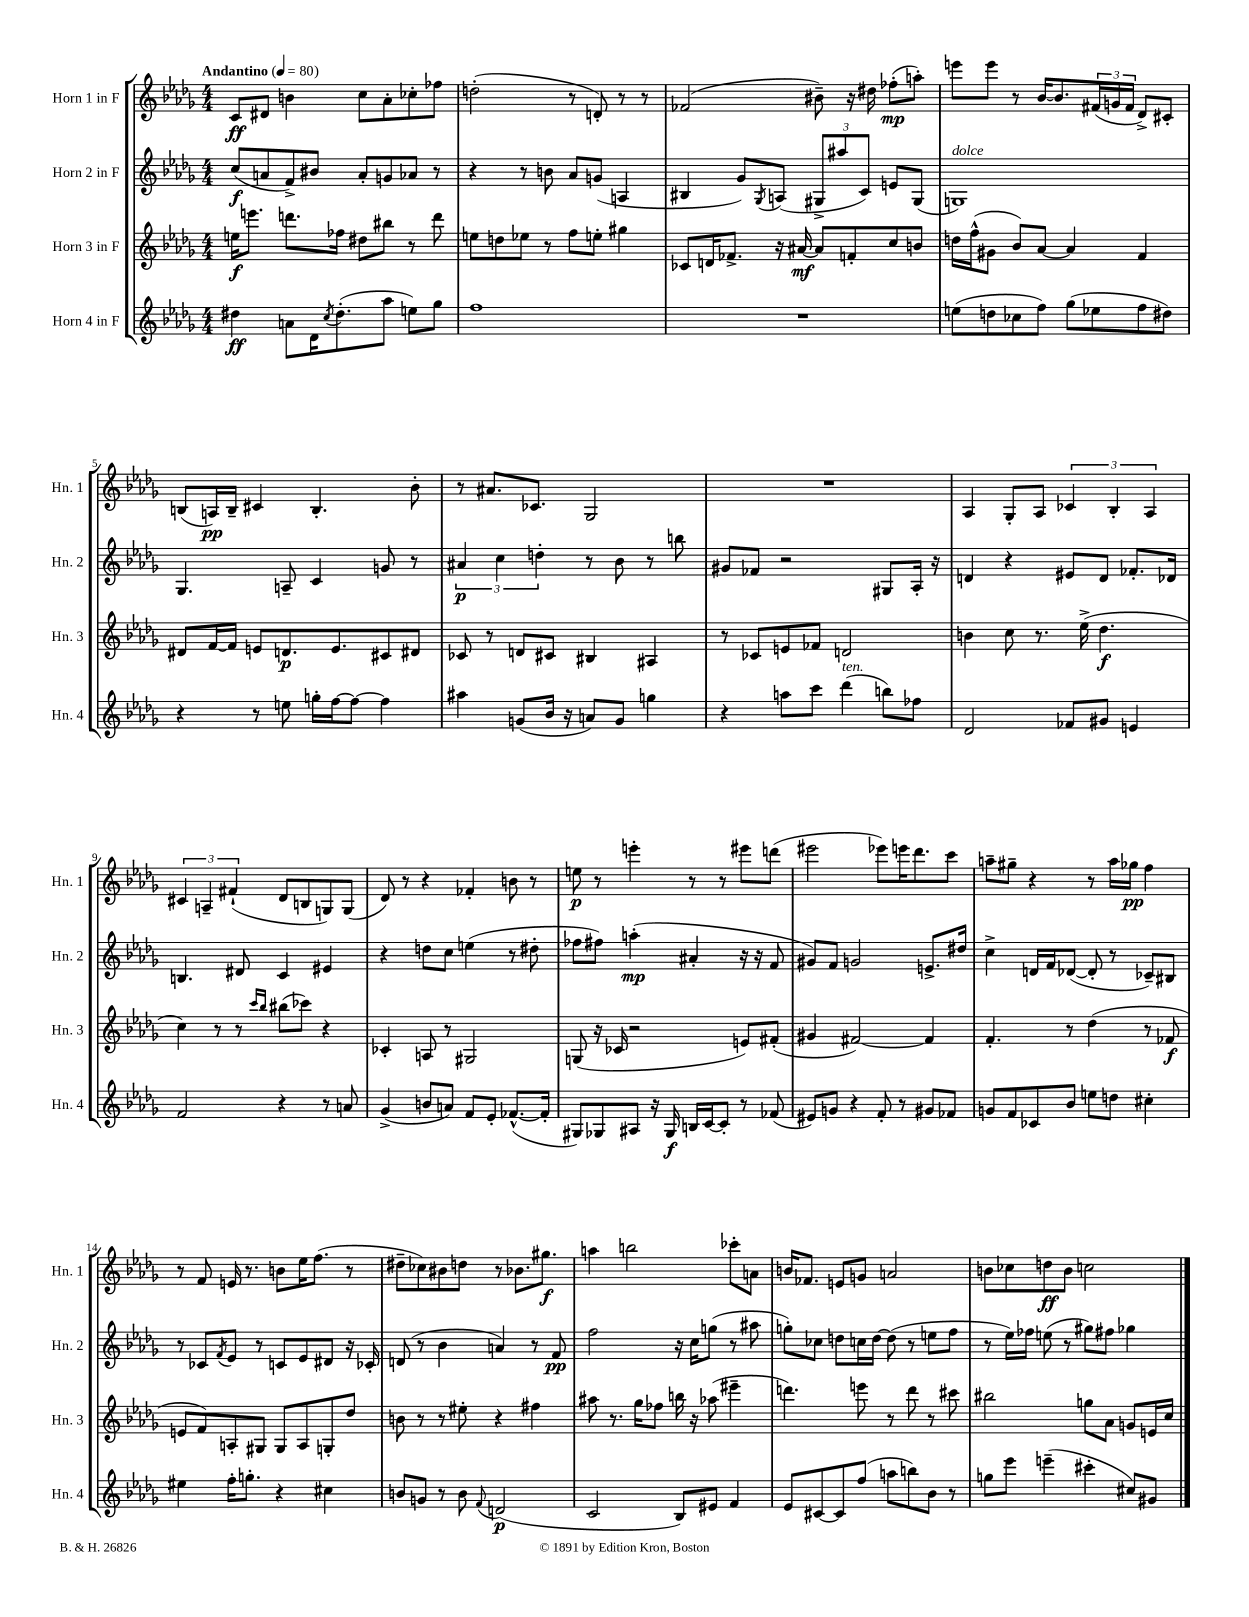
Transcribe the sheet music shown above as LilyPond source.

<<
\new StaffGroup <<
\new Staff = "s0" \with { instrumentName = "Horn 1 in F" shortInstrumentName = "Hn. 1" } {
    \clef treble \key des \major \numericTimeSignature \time 4/4 \tempo "Andantino" 4 = 80
    c'8\ff dis'8 b'4 c''8 aes'8-. ces''8-. fes''8 |
    d''2-.( r8 d'8-.) r8 r8 |
    fes'2( bis'8--) r16 dis''16 fes''8-.\mp( a''8-.) |
    e'''8 e'''8 r8 bes'16~ bes'8. \tuplet 3/2 { fis'16( g'16 fis'16 } des'8->) cis'8-. |
    b8( a16\pp) b16-- cis'4 b4.-. bes'8-. |
    r8 ais'8. ces'8. ges2 |
    R1 |
    aes4 ges8-. aes8 \tuplet 3/2 { ces'4 bes4-. aes4 } |
    \tuplet 3/2 { cis'4 a4-- fis'4-!( } des'8 b8 g8) g8( |
    des'8) r8 r4 fes'4-. b'8 r8 |
    e''8\p r8 e'''4-. r8 r8 eis'''8 d'''8( |
    eis'''2 ees'''8) e'''16 des'''8. c'''8 |
    a''8-- gis''8-- r4 r8 a''16 ges''16\pp f''4 |
    r8 f'8 e'16 r8. b'8 ees''16 f''8.( r8 |
    dis''8-- ces''8) bis'8 d''8 r8 bes'8. gis''8.\f |
    a''4 b''2 ces'''8-. a'8 |
    b'16 fes'8. e'8 g'8 a'2 |
    b'8 ces''8 d''8\ff b'8 c''2 \bar "|." |
}
\new Staff = "s1" \with { instrumentName = "Horn 2 in F" shortInstrumentName = "Hn. 2" } {
    \clef treble \key des \major \numericTimeSignature \time 4/4
    c''8\f( a'8 f'8->) bis'8 a'8-. g'8 aes'8 r8 |
    r4 r8 b'8 aes'8 g'8( a4 |
    bis4 ges'8) \acciaccatura { ges8 } a8( \tuplet 3/2 { gis8-> ais''8 c'8) } e'8 gis8( |
    g1^\markup { \italic "dolce" }) |
    ges4. a8-- c'4 g'8 r8 |
    \tuplet 3/2 { ais'4\p c''4 d''4-. } r8 bes'8 r8 b''8 |
    gis'8 fes'8 r2 gis8 aes16-. r16 |
    d'4 r4 eis'8 d'8 fes'8.-. des'16 |
    b4. dis'8 c'4 eis'4 |
    r4 d''8 c''8 e''4( r8 dis''8-. |
    fes''8 fis''8) a''4-.\mp( ais'4-. r16 r16 f'8 |
    gis'8) f'8 g'2 e'8.-> dis''16 |
    c''4-> d'16 f'16 des'8~( des'8-. r8 ces'8--) bis8 |
    r8 ces'8 \acciaccatura { f'8 } ees'8 r8 c'8 ees'8 dis'8 r16 ces'16-. |
    d'8( r8 bes'4 a'4) r8 f'8\pp |
    f''2 r16 c''16 g''8( r8 ais''8 |
    g''8-.) ces''8 d''8 c''16 d''16~ d''8( r8 e''8 f''8 |
    r8 ees''16) fes''16 e''8( r8 gis''8) fis''8 ges''4 \bar "|." |
}
\new Staff = "s2" \with { instrumentName = "Horn 3 in F" shortInstrumentName = "Hn. 3" } {
    \clef treble \key des \major \numericTimeSignature \time 4/4
    e''16\f e'''8. d'''8. fes''16 dis''8 bis''8 r8 d'''8 |
    e''8 d''8 ees''8 r8 f''8 e''8-. gis''4 |
    ces'8 d'16 fes'8.-> r16 ais'16~\mf ais'8 f'8-. c''8 b'8 |
    d''16 f''16-^( gis'8 bes'8) aes'8~ aes'4 f'4 |
    dis'8 f'16~ f'16 e'8 d'8.\p e'8. cis'8 dis'8 |
    ces'8 r8 d'8 cis'8 bis4 ais4 |
    r8 ces'8 e'8 fes'8 d'2 |
    b'4 c''8 r8. ees''16->( des''4.\f |
    c''4) r8 r8 \grace { c'''16 bes''16 } bis''8( ces'''8) r4 |
    ces'4-. a8 r8 gis2 |
    g8( r16 ces'16 r2 e'8) fis'8-.( |
    gis'4 fis'2~) fis'4 |
    f'4.-. r8 des''4( r8 fes'8\f |
    e'8 f'8) a8-. gis8 gis8 a8 g8-. des''8 |
    b'8 r8 r8 eis''8-. r4 fis''4 |
    ais''8 r8. ges''16 fes''8 b''16 r16 aes''8( eis'''4-- |
    d'''4.) e'''8 r8 d'''8 r8 cis'''8 |
    bis''2 g''8 aes'8 g'8 e'16 c''16 \bar "|." |
}
\new Staff = "s3" \with { instrumentName = "Horn 4 in F" shortInstrumentName = "Hn. 4" } {
    \clef treble \key des \major \numericTimeSignature \time 4/4
    dis''4\ff a'8 des'16 \acciaccatura { c''8 } dis''8.-.( aes''8 e''8) ges''8 |
    f''1 |
    R1 |
    e''8( d''8 ces''8 f''8) ges''8( ees''8 f''8 dis''8) |
    r4 r8 e''8 g''16-. f''16~ f''8~ f''4 |
    ais''4 g'8( bes'16 r16 a'8) g'8 g''4 |
    r4 a''8 c'''8 des'''4^\markup { \italic "ten." }( b''8) fes''8 |
    des'2 fes'8 gis'8 e'4 |
    f'2 r4 r8 a'8 |
    ges'4->( b'8 a'8) f'8 ees'8-. fes'8.~-^( fes'16-. |
    gis8) ges8 ais8 r16 ges16\f b16 c'16~ c'8-. r8 fes'8( |
    eis'8) g'8 r4 f'8-. r8 gis'8 fes'8 |
    g'8 f'8 ces'8 bes'8 e''8 d''8 cis''4-. |
    eis''4 f''16-. g''8.-. r4 cis''4 |
    b'8 g'8 r8 b'8 \appoggiatura { f'8 } d'2\p( |
    c'2 bes8) eis'8 f'4 |
    ees'8 cis'8~ cis'8 f''8( a''8 b''8) bes'8 r8 |
    g''8 ees'''8 e'''4--( cis'''4-. cis''8) gis'8 \bar "|." |
}
>>
>>
